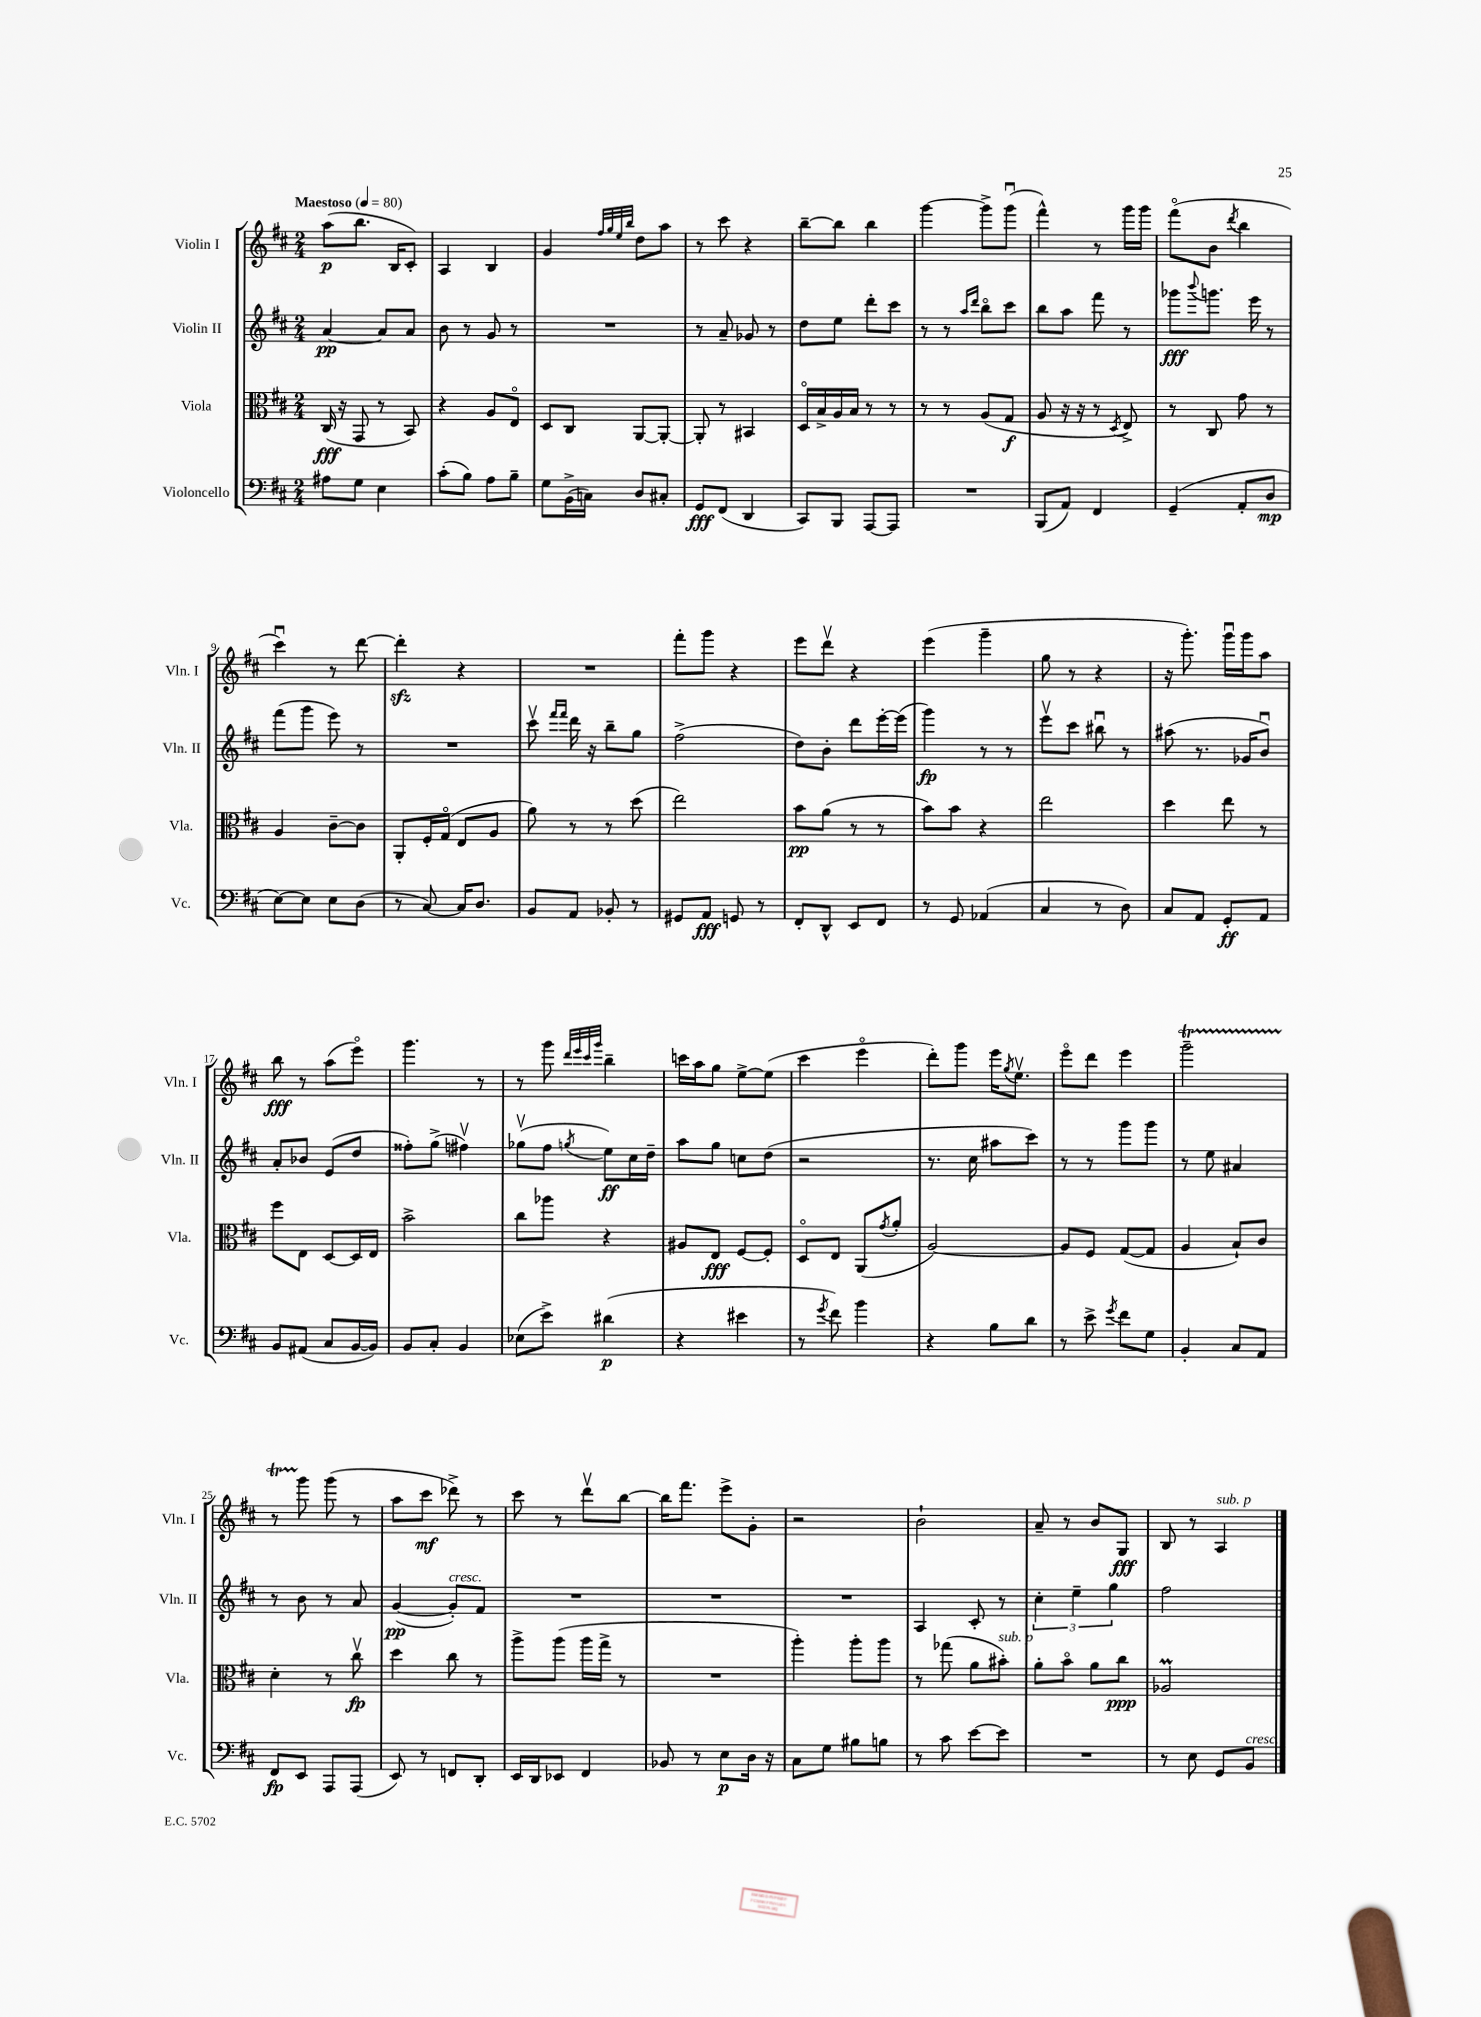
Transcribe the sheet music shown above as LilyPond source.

<<
\new StaffGroup <<
\new Staff = "s0" \with { instrumentName = "Violin I" shortInstrumentName = "Vln. I" } {
    \clef treble \key d \major \numericTimeSignature \time 2/4 \tempo "Maestoso" 4 = 80
    a''8\p( b''8. b16 cis'8-.) |
    a4 b4 |
    g'4 \grace { fis''32 g''32 e''32 b''32 } d''8 a''8 |
    r8 cis'''8 r4 |
    b''8~-- b''8 b''4 |
    g'''4~ g'''8-> g'''8\downbow( |
    fis'''4-^) r8 g'''16 g'''16 |
    fis'''8\flageolet( b'8 \acciaccatura { d'''8 } b''4 |
    cis'''4\downbow) r8 d'''8~ |
    d'''4-.\sfz r4 |
    R2 |
    fis'''8-. g'''8 r4 |
    e'''8 d'''8\upbow r4 |
    e'''4( g'''4-- |
    g''8 r8 r4 |
    r16 g'''8.-.) g'''16\downbow g'''16 a''8 |
    b''8\fff r8 a''8( e'''8\flageolet) |
    g'''4. r8 |
    r8 g'''8 \grace { d'''32 e'''32 cis'''32 g'''32 } b''4-- |
    c'''16 a''16 g''8 e''8~-> e''8( |
    cis'''4 e'''4\flageolet |
    d'''8-.) g'''8 e'''16 \acciaccatura { g''8 } e''8.\upbow |
    e'''8\flageolet d'''8 e'''4 |
    g'''2--\startTrillSpan |
    r8 g'''8\stopTrillSpan g'''8( r8 |
    a''8 cis'''8\mf des'''8->) r8 |
    cis'''8 r8 d'''8\upbow b''8~ |
    b''16 fis'''8. e'''8-> g'8-. |
    r2 |
    b'2-! |
    a'8-- r8 b'8 g8\fff |
    b8 r8 a4^\markup { \italic "sub. p" } \bar "|." |
}
\new Staff = "s1" \with { instrumentName = "Violin II" shortInstrumentName = "Vln. II" } {
    \clef treble \key d \major \numericTimeSignature \time 2/4
    a'4~\pp a'8 a'8 |
    b'8 r8 g'8 r8 |
    R2 |
    r8 a'8-- ges'8 r8 |
    d''8 e''8 d'''8-. cis'''8 |
    r8 r8 \grace { a''16 d'''16 } b''8\flageolet cis'''8 |
    b''8 a''8 fis'''8 r8 |
    ges'''8\fff \appoggiatura { b'''8 } g'''8. e'''16 r8 |
    fis'''8( g'''8 e'''8) r8 |
    R2 |
    cis'''8\upbow \grace { fis'''16 fis'''16 } d'''16 r16 b''8-- g''8 |
    fis''2->( |
    d''8) b'8-. d'''8 e'''16~-. e'''16( |
    g'''4\fp) r8 r8 |
    e'''8\upbow cis'''8 bis''8\downbow r8 |
    ais''8( r8. ges'16 b'8\downbow) |
    a'8-. bes'8 e'8( d''8 |
    fisis''8-.) g''8->( fis''4\upbow) |
    ges''8\upbow( fis''8 \acciaccatura { g''8 } e''8\ff) cis''16 d''16-- |
    a''8 g''8 c''8 d''8( |
    r2 |
    r8. cis''16 ais''8 cis'''8) |
    r8 r8 g'''8 g'''8 |
    r8 e''8 ais'4 |
    r8 b'8 r8 a'8 |
    g'4~\pp( g'8-.^\markup { \italic "cresc." }) fis'8 |
    R2 |
    R2 |
    R2 |
    a4 cis'8-. r8 |
    \tuplet 3/2 { cis''4-. e''4-- g''4 } |
    fis''2 \bar "|." |
}
\new Staff = "s2" \with { instrumentName = "Viola" shortInstrumentName = "Vla." } {
    \clef alto \key d \major \numericTimeSignature \time 2/4
    cis16\fff( r16 g,8 r8 b,8) |
    r4 a8 e8\flageolet |
    d8 cis8 a,8~ a,8~-. |
    a,8-. r8 bis,4 |
    d16\flageolet b16-> a16 b16 r8 r8 |
    r8 r8 a8( g8\f |
    a8 r16 r16 r8 \acciaccatura { d8 } e8->) |
    r8 cis8 g'8 r8 |
    a4 cis'8~-- cis'8 |
    a,8-. fis16-. g16\flageolet( e8 a8 |
    a'8) r8 r8 d''8( |
    e''2) |
    b'8\pp a'8( r8 r8 |
    b'8) b'8 r4 |
    e''2 |
    d''4 e''8 r8 |
    fis''8 e8 d8~ d16 e16 |
    b'2-> |
    cis''8 aes''8 r4 |
    ais8 e8\fff fis8~ fis8-. |
    d8\flageolet e8 a,8( \acciaccatura { g'8 } a'8-. |
    a2~) |
    a8 fis8 g8~( g8 |
    a4 b8-!) cis'8 |
    d'4-. r8 cis''8\upbow\fp |
    d''4 cis''8 r8 |
    a''8-> a''8( a''16 g''16-> r8 |
    R2 |
    a''4-.) a''8-. a''8 |
    r8 ges''8( a'8 bis'8-.^\markup { \italic "sub. p" }) |
    a'8-. b'8\flageolet a'8 cis''8\ppp |
    aes2\prall \bar "|." |
}
\new Staff = "s3" \with { instrumentName = "Violoncello" shortInstrumentName = "Vc." } {
    \clef bass \key d \major \numericTimeSignature \time 2/4
    ais8 g8 e4 |
    cis'8-.( b8) a8 b8-- |
    g8 b,16->( c16) d8 cis8-. |
    g,8\fff fis,8( d,4 |
    cis,8) b,,8 a,,8~ a,,8 |
    R2 |
    b,,8( a,8) fis,4 |
    g,4--( a,8-. d8\mp |
    e8~) e8 e8 d8( |
    r8 cis8~) cis16 d8. |
    b,8 a,8 bes,8-. r8 |
    gis,8 a,8\fff g,8 r8 |
    fis,8-. d,8-^ e,8 fis,8 |
    r8 g,8 aes,4( |
    cis4 r8 d8) |
    cis8 a,8 g,8-.\ff a,8 |
    b,8 ais,8( cis8 b,16~ b,16) |
    b,8 cis8-. b,4 |
    ees8( e'8->) dis'4\p( |
    r4 eis'4 |
    r8 \acciaccatura { g'8 } fis'8) b'4 |
    r4 b8 d'8 |
    r8 e'8-> \acciaccatura { g'8 } fis'8 g8 |
    b,4-. cis8 a,8 |
    fis,8\fp e,8 a,,8 a,,8( |
    e,8) r8 f,8 d,8-. |
    e,16 d,16 ees,8 fis,4 |
    bes,8 r8 e8\p d16 r16 |
    cis8 g8 bis8 b8 |
    r8 cis'8 e'8~ e'8 |
    R2 |
    r8 e8 g,8 b,8^\markup { \italic "cresc." } \bar "|." |
}
>>
>>
